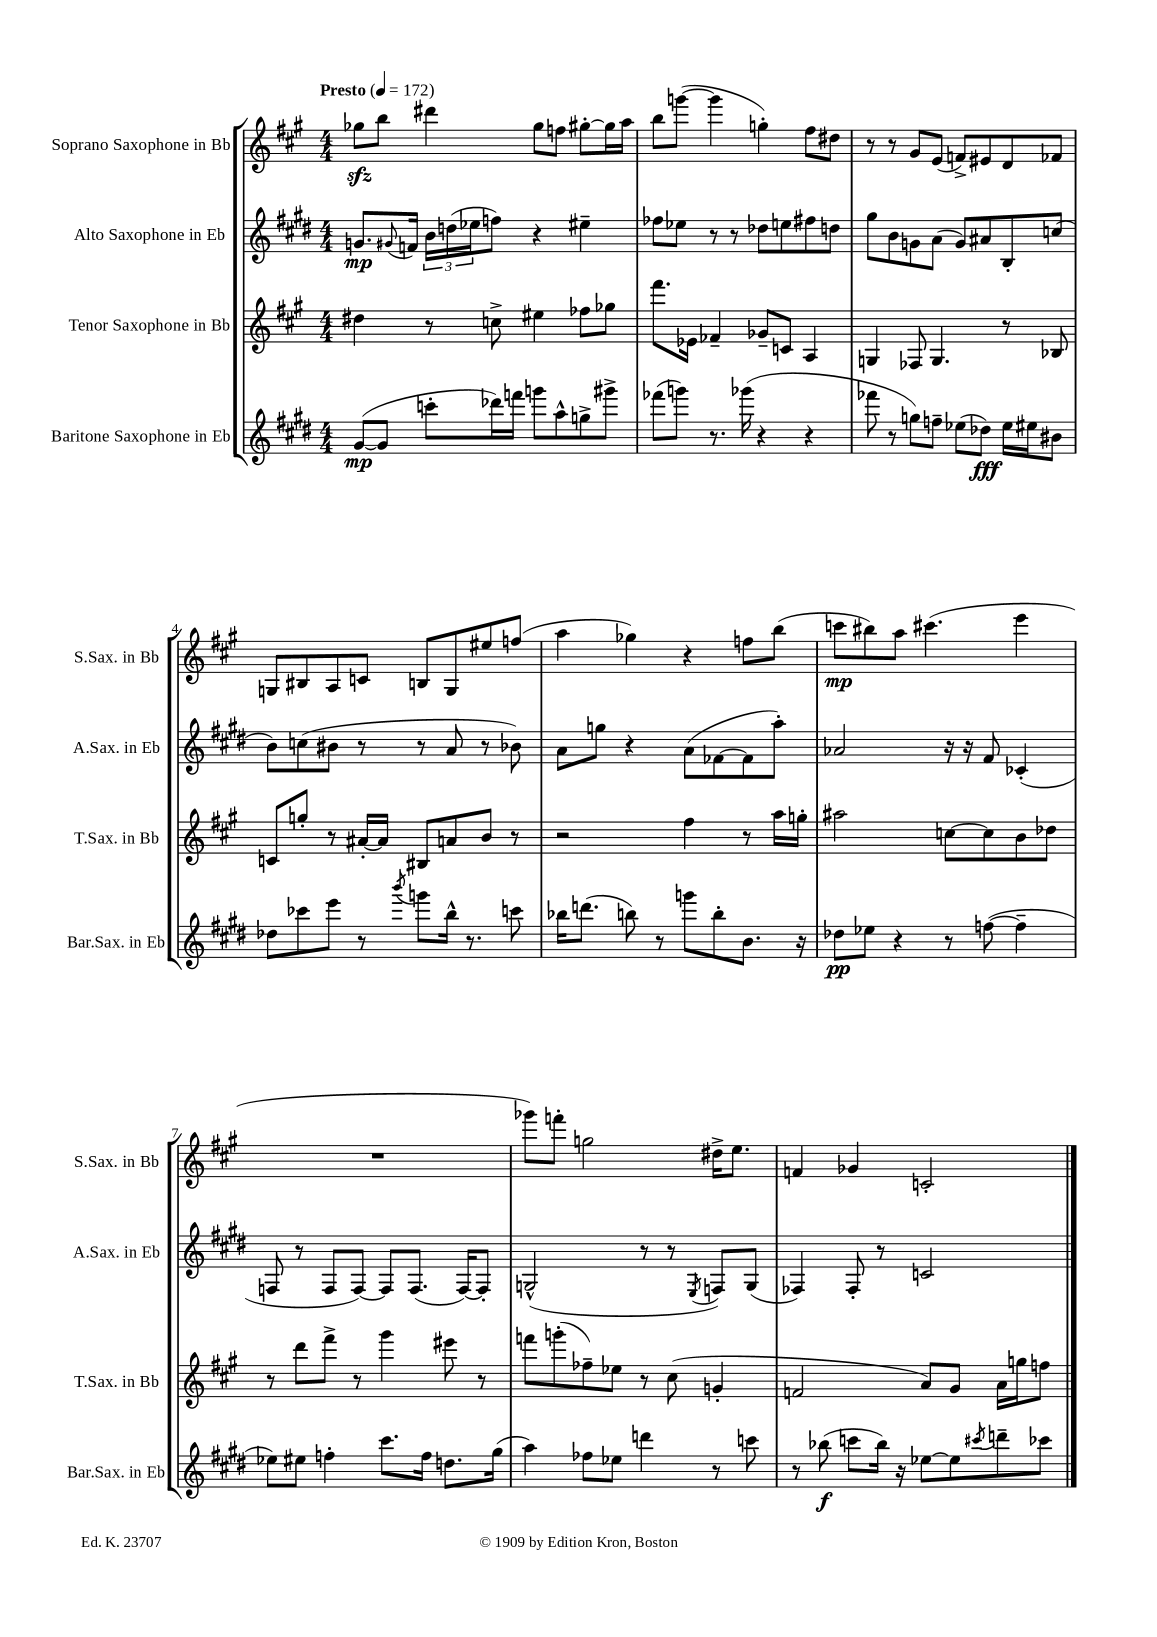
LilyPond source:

<<
\new StaffGroup <<
\new Staff = "s0" \with { instrumentName = "Soprano Saxophone in Bb" shortInstrumentName = "S.Sax. in Bb" } {
    \clef treble \key a \major \numericTimeSignature \time 4/4 \tempo "Presto" 4 = 172
    ges''8\sfz b''8 dis'''4 ges''8 f''8 gis''8~-. gis''16 a''16 |
    b''8 g'''8~( g'''4 g''4-.) fis''8 dis''8 |
    r8 r8 gis'8 e'8( f'8->) eis'8 d'8 fes'8 |
    g8 bis8 a8 c'8 b8 g8 eis''8 f''8( |
    a''4 ges''4) r4 f''8 b''8( |
    c'''8\mp bis''8) a''8 cis'''4.( e'''4 |
    R1 |
    ges'''8) f'''8-. g''2 dis''16-> e''8. |
    f'4 ges'4 c'2-. \bar "|." |
}
\new Staff = "s1" \with { instrumentName = "Alto Saxophone in Eb" shortInstrumentName = "A.Sax. in Eb" } {
    \clef treble \key e \major \numericTimeSignature \time 4/4
    g'8.\mp \appoggiatura { gis'8 } f'16 \tuplet 3/2 { b'16 d''16( ees''16 } f''8) r4 eis''4-- |
    fes''8 ees''8 r8 r8 des''8 e''8 fis''8 d''8 |
    gis''8 b'8 g'8 a'8( g'8) ais'8 b8-. c''8( |
    b'8) c''8( bis'8 r8 r8 a'8 r8 bes'8) |
    a'8 g''8 r4 a'8( fes'8~ fes'8 a''8-.) |
    aes'2 r16 r16 fis'8 ces'4-.( |
    f8 r8 f8 f8~) f8 f8.( f16~) f8-. |
    g2-^( r8 r8 \acciaccatura { e8 } f8) g8( |
    fes4) fes8-. r8 c'2 \bar "|." |
}
\new Staff = "s2" \with { instrumentName = "Tenor Saxophone in Bb" shortInstrumentName = "T.Sax. in Bb" } {
    \clef treble \key a \major \numericTimeSignature \time 4/4
    dis''4 r8 c''8-> eis''4 fes''8 ges''8 |
    fis'''8. ees'16 fes'4-- ges'8-- c'8 a4 |
    g4 fes8 g4. r8 bes8 |
    c'8 g''8-. r8 ais'16~-. ais'16 bis8 a'8 b'8 r8 |
    r2 fis''4 r8 a''16 g''16-. |
    ais''2 c''8~ c''8 b'8 des''8 |
    r8 d'''8 fis'''8-> r8 gis'''4 eis'''8 r8 |
    f'''8 g'''8-.( fes''8--) ees''8 r8 cis''8( g'4-. |
    f'2 a'8) gis'8 a'16 g''16 f''8 \bar "|." |
}
\new Staff = "s3" \with { instrumentName = "Baritone Saxophone in Eb" shortInstrumentName = "Bar.Sax. in Eb" } {
    \clef treble \key e \major \numericTimeSignature \time 4/4
    gis'8~\mp( gis'8 c'''8-. des'''16) f'''16 g'''8 a''8-^ g''8-> gis'''8-> |
    fes'''8( g'''8) r8. ges'''16( r4 r4 |
    fes'''8 r8 g''8) f''8-- ees''8( des''8\fff) ees''16 eis''16 bis'8 |
    des''8 ces'''8 e'''8 r8 \acciaccatura { b'''8 } g'''8 b''16-^ r8. c'''8 |
    bes''16 d'''8.( b''8) r8 g'''8 b''8-. b'8. r16 |
    des''8\pp ees''8 r4 r8 f''8~( f''4-- |
    ees''8) eis''8 f''4-. cis'''8. f''16 d''8. gis''16( |
    a''4) fes''8 ees''8 d'''4 r8 c'''8 |
    r8 bes''8\f( c'''8 bes''16) r16 ees''8~ ees''8 \acciaccatura { cis'''8 } d'''8-- ces'''8 \bar "|." |
}
>>
>>
